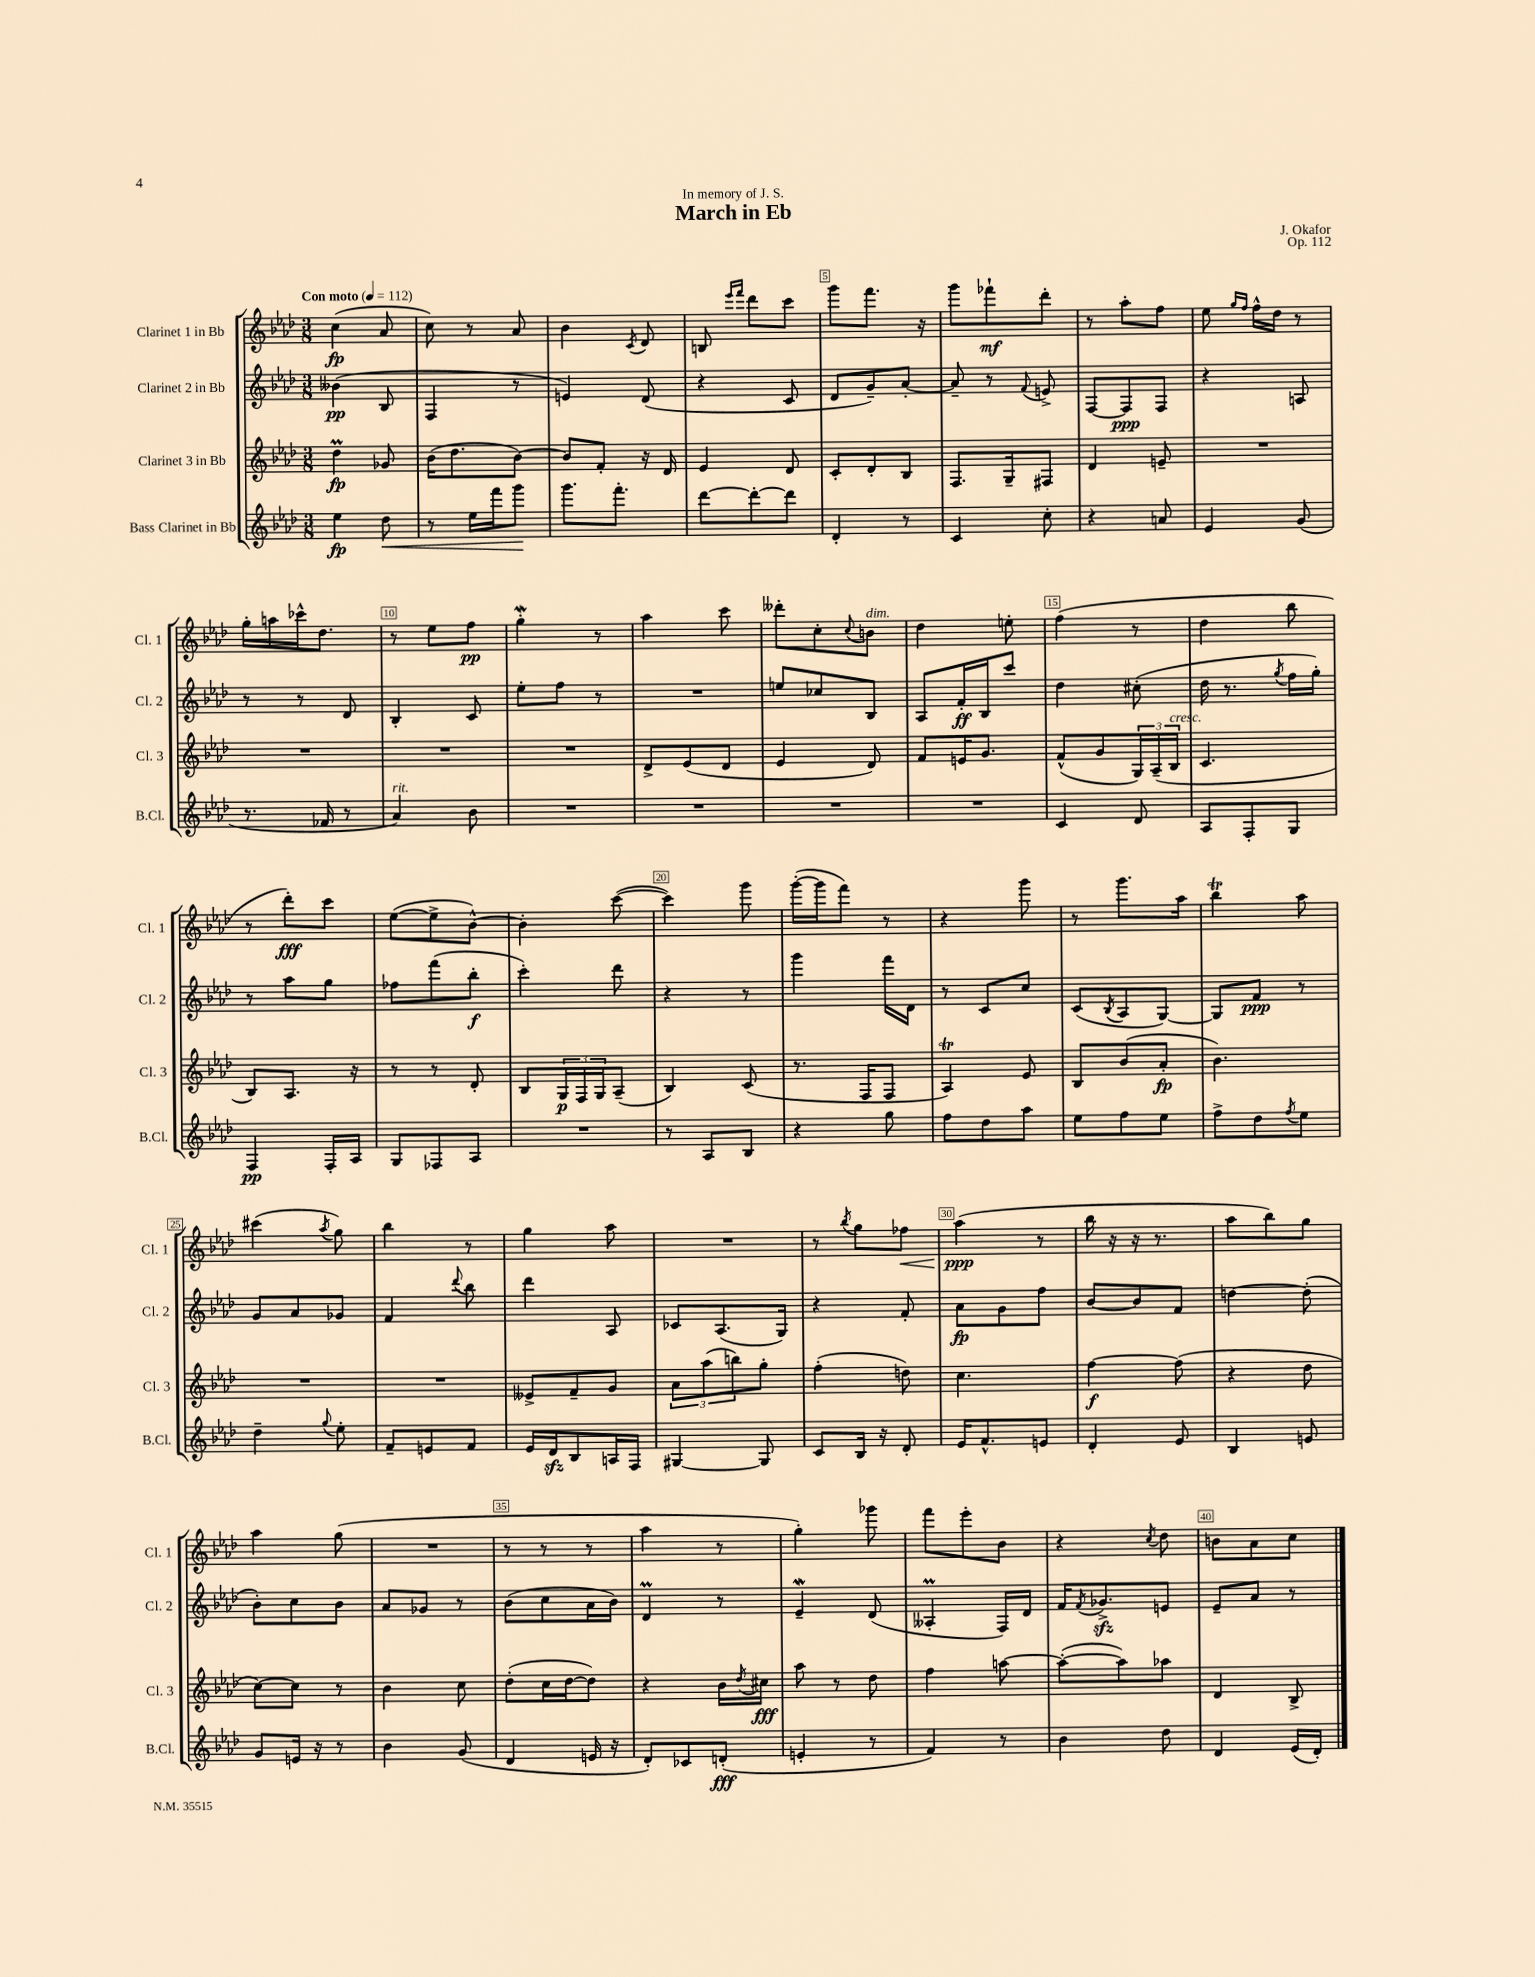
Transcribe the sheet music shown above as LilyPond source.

\header { title = "March in Eb" composer = "J. Okafor" dedication = "In memory of J. S." opus = "Op. 112" }
<<
\new StaffGroup <<
\new Staff = "s0" \with { instrumentName = "Clarinet 1 in Bb" shortInstrumentName = "Cl. 1" } {
    \clef treble \key aes \major \numericTimeSignature \time 3/8 \tempo "Con moto" 4 = 112
    c''4\fp( aes'8 |
    c''8) r8 aes'8 |
    bes'4 \acciaccatura { c'8 } des'8 |
    b8 \grace { ees'''16 f'''16 } des'''8 c'''8 |
    g'''8 f'''8. r16 |
    g'''8 fes'''8-!\mf des'''8-. |
    r8 aes''8-. f''8 |
    ees''8 \grace { g''16 f''16 } f''16-^ des''16 r8 |
    g''16-. a''16 ces'''16-^ des''8. |
    r8 ees''8 f''8\pp |
    g''4-.\mordent r8 |
    aes''4 c'''8 |
    deses'''8-. c''8-. \appoggiatura { c''8 } b'8^\markup { \italic "dim." } |
    des''4 e''8-. |
    f''4( r8 |
    des''4 bes''8 |
    r8 des'''8-.\fff) c'''8 |
    ees''8~( ees''8-> bes'8~-^) |
    bes'4-. c'''8~( |
    c'''4) g'''8 |
    g'''16~-.( g'''16 f'''8) r8 |
    r4 g'''8 |
    r8 g'''8. aes''16 |
    bes''4\trill aes''8 |
    cis'''4( \acciaccatura { aes''8 } g''8) |
    bes''4 r8 |
    g''4 aes''8 |
    R4. |
    r8 \acciaccatura { bes''8 } g''8 fes''8\< |
    aes''4\ppp\!( r8 |
    bes''16 r16 r16 r8. |
    aes''8 bes''8) g''8 |
    aes''4 g''8( |
    R4. |
    r8 r8 r8 |
    aes''4 r8 |
    g''4-.) ges'''8 |
    f'''8 ees'''8-. bes'8 |
    r4 \acciaccatura { c''8 } des''8 |
    b'8 aes'8 c''8 \bar "|." |
}
\new Staff = "s1" \with { instrumentName = "Clarinet 2 in Bb" shortInstrumentName = "Cl. 2" } {
    \clef treble \key aes \major \numericTimeSignature \time 3/8
    beses'4\pp( bes8 |
    f4 r8 |
    e'4) des'8( |
    r4 c'8 |
    des'8 g'8--) aes'8~-. |
    aes'8-- r8 \appoggiatura { f'8 } e'8-> |
    f8~ f8\ppp f8 |
    r4 a8 |
    r8 r8 des'8 |
    bes4-. c'8 |
    ees''8-. f''8 r8 |
    R4. |
    e''8 ces''8 bes8 |
    aes8 f'16-.\ff bes16 c'''8 |
    des''4 cis''8-.( |
    des''16 r8. \acciaccatura { g''8 } f''16 g''16-.) |
    r8 aes''8 g''8 |
    fes''8 f'''8( bes''8-.\f |
    c'''4-.) des'''8 |
    r4 r8 |
    g'''4 f'''16 des'16 |
    r8 c'8 c''8 |
    c'8( \acciaccatura { bes8 } aes8 g8~) |
    g8 f'8\ppp r8 |
    g'8 aes'8 ges'8 |
    f'4 \appoggiatura { des'''8 } bes''8 |
    des'''4 aes8 |
    ces'8 aes8.( g16) |
    r4 f'8-. |
    aes'8\fp g'8 f''8 |
    bes'8~ bes'8 f'8 |
    d''4~ d''8-.( |
    bes'8-.) c''8 bes'8 |
    aes'8 ges'8 r8 |
    bes'8( c''8 aes'16 bes'16) |
    des'4\prall r8 |
    ees'4--\mordent des'8( |
    aeses4-.\prall f16) des'16 |
    f'16 \acciaccatura { f'8 } ges'8.->\sfz e'8 |
    ees'8-- aes'8 r8 \bar "|." |
}
\new Staff = "s2" \with { instrumentName = "Clarinet 3 in Bb" shortInstrumentName = "Cl. 3" } {
    \clef treble \key aes \major \numericTimeSignature \time 3/8
    des''4\prall\fp ges'8 |
    bes'16( des''8. bes'8~) |
    bes'8 f'8-. r16 des'16 |
    ees'4 des'8 |
    c'8-. des'8-. bes8 |
    f8. g16-- fis8 |
    des'4 e'8-- |
    R4. |
    R4. |
    R4. |
    R4. |
    des'8-> ees'8( des'8 |
    ees'4 des'8) |
    f'8 e'16 g'8. |
    f'8-^( g'8 \tuplet 3/2 { g16) aes16--( bes16^\markup { \italic "cresc." } } |
    c'4. |
    bes8) aes8. r16 |
    r8 r8 des'8-. |
    bes8 \tuplet 3/2 { g16\p f16 g16 } aes8--( |
    bes4) c'8( |
    r8. f16 f8 |
    aes4\trill) ees'8 |
    bes8 bes'8( aes'8-.\fp |
    bes'4.) |
    R4. |
    R4. |
    eeses'8-> f'8-- g'8 |
    \tuplet 3/2 { aes'8 aes''8( b''8) } g''8-. |
    f''4-.( d''8) |
    c''4. |
    f''4~\f f''8( |
    r4 des''8 |
    c''8~) c''8 r8 |
    bes'4 c''8 |
    des''8-.( c''16 des''16~ des''8) |
    r4 bes'16 \acciaccatura { des''8 } cis''16\fff |
    aes''8 r8 des''8 |
    f''4 a''8~ |
    a''8~-.( a''8) aes''8 |
    des'4 bes8-> \bar "|." |
}
\new Staff = "s3" \with { instrumentName = "Bass Clarinet in Bb" shortInstrumentName = "B.Cl." } {
    \clef treble \key aes \major \numericTimeSignature \time 3/8
    ees''4\fp des''8\< |
    r8 ees''16 f'''16 g'''8\! |
    g'''8. f'''8.-. |
    des'''8~ des'''8~-. des'''8 |
    des'4-. r8 |
    c'4 c''8-. |
    r4 a'8 |
    ees'4 g'8( |
    r8. fes'16 r8 |
    aes'4^\markup { \italic "rit." }) bes'8 |
    R4. |
    R4. |
    R4. |
    R4. |
    c'4 des'8 |
    aes8 f8-. g8 |
    f4\pp f16-. aes16 |
    g8 fes8 aes8 |
    R4. |
    r8 aes8 bes8 |
    r4 g''8 |
    f''8 des''8 aes''8 |
    ees''8 f''8 ees''8 |
    f''8-> des''8 \acciaccatura { f''8 } ees''8 |
    des''4-- \appoggiatura { g''8 } ees''8-. |
    f'8-- e'8 f'8 |
    ees'16 des'16\sfz bes8 a16 f16 |
    gis4~ gis8 |
    c'8 bes16 r16 des'8-. |
    ees'16 f'8.-^ e'8 |
    des'4-. ees'8 |
    bes4 e'8 |
    g'8 e'16 r16 r8 |
    bes'4 g'8( |
    des'4 e'16 r16 |
    des'8-.) ces'8 d'8-.\fff( |
    e'4-. r8 |
    f'4) r8 |
    bes'4 des''8 |
    des'4 ees'16( des'16-.) \bar "|." |
}
>>
>>
\layout { \context { \Score \override BarNumber.break-visibility = ##(#f #t #t) barNumberVisibility = #(every-nth-bar-number-visible 5) \override BarNumber.stencil = #(make-stencil-boxer 0.1 0.3 ly:text-interface::print) } }
